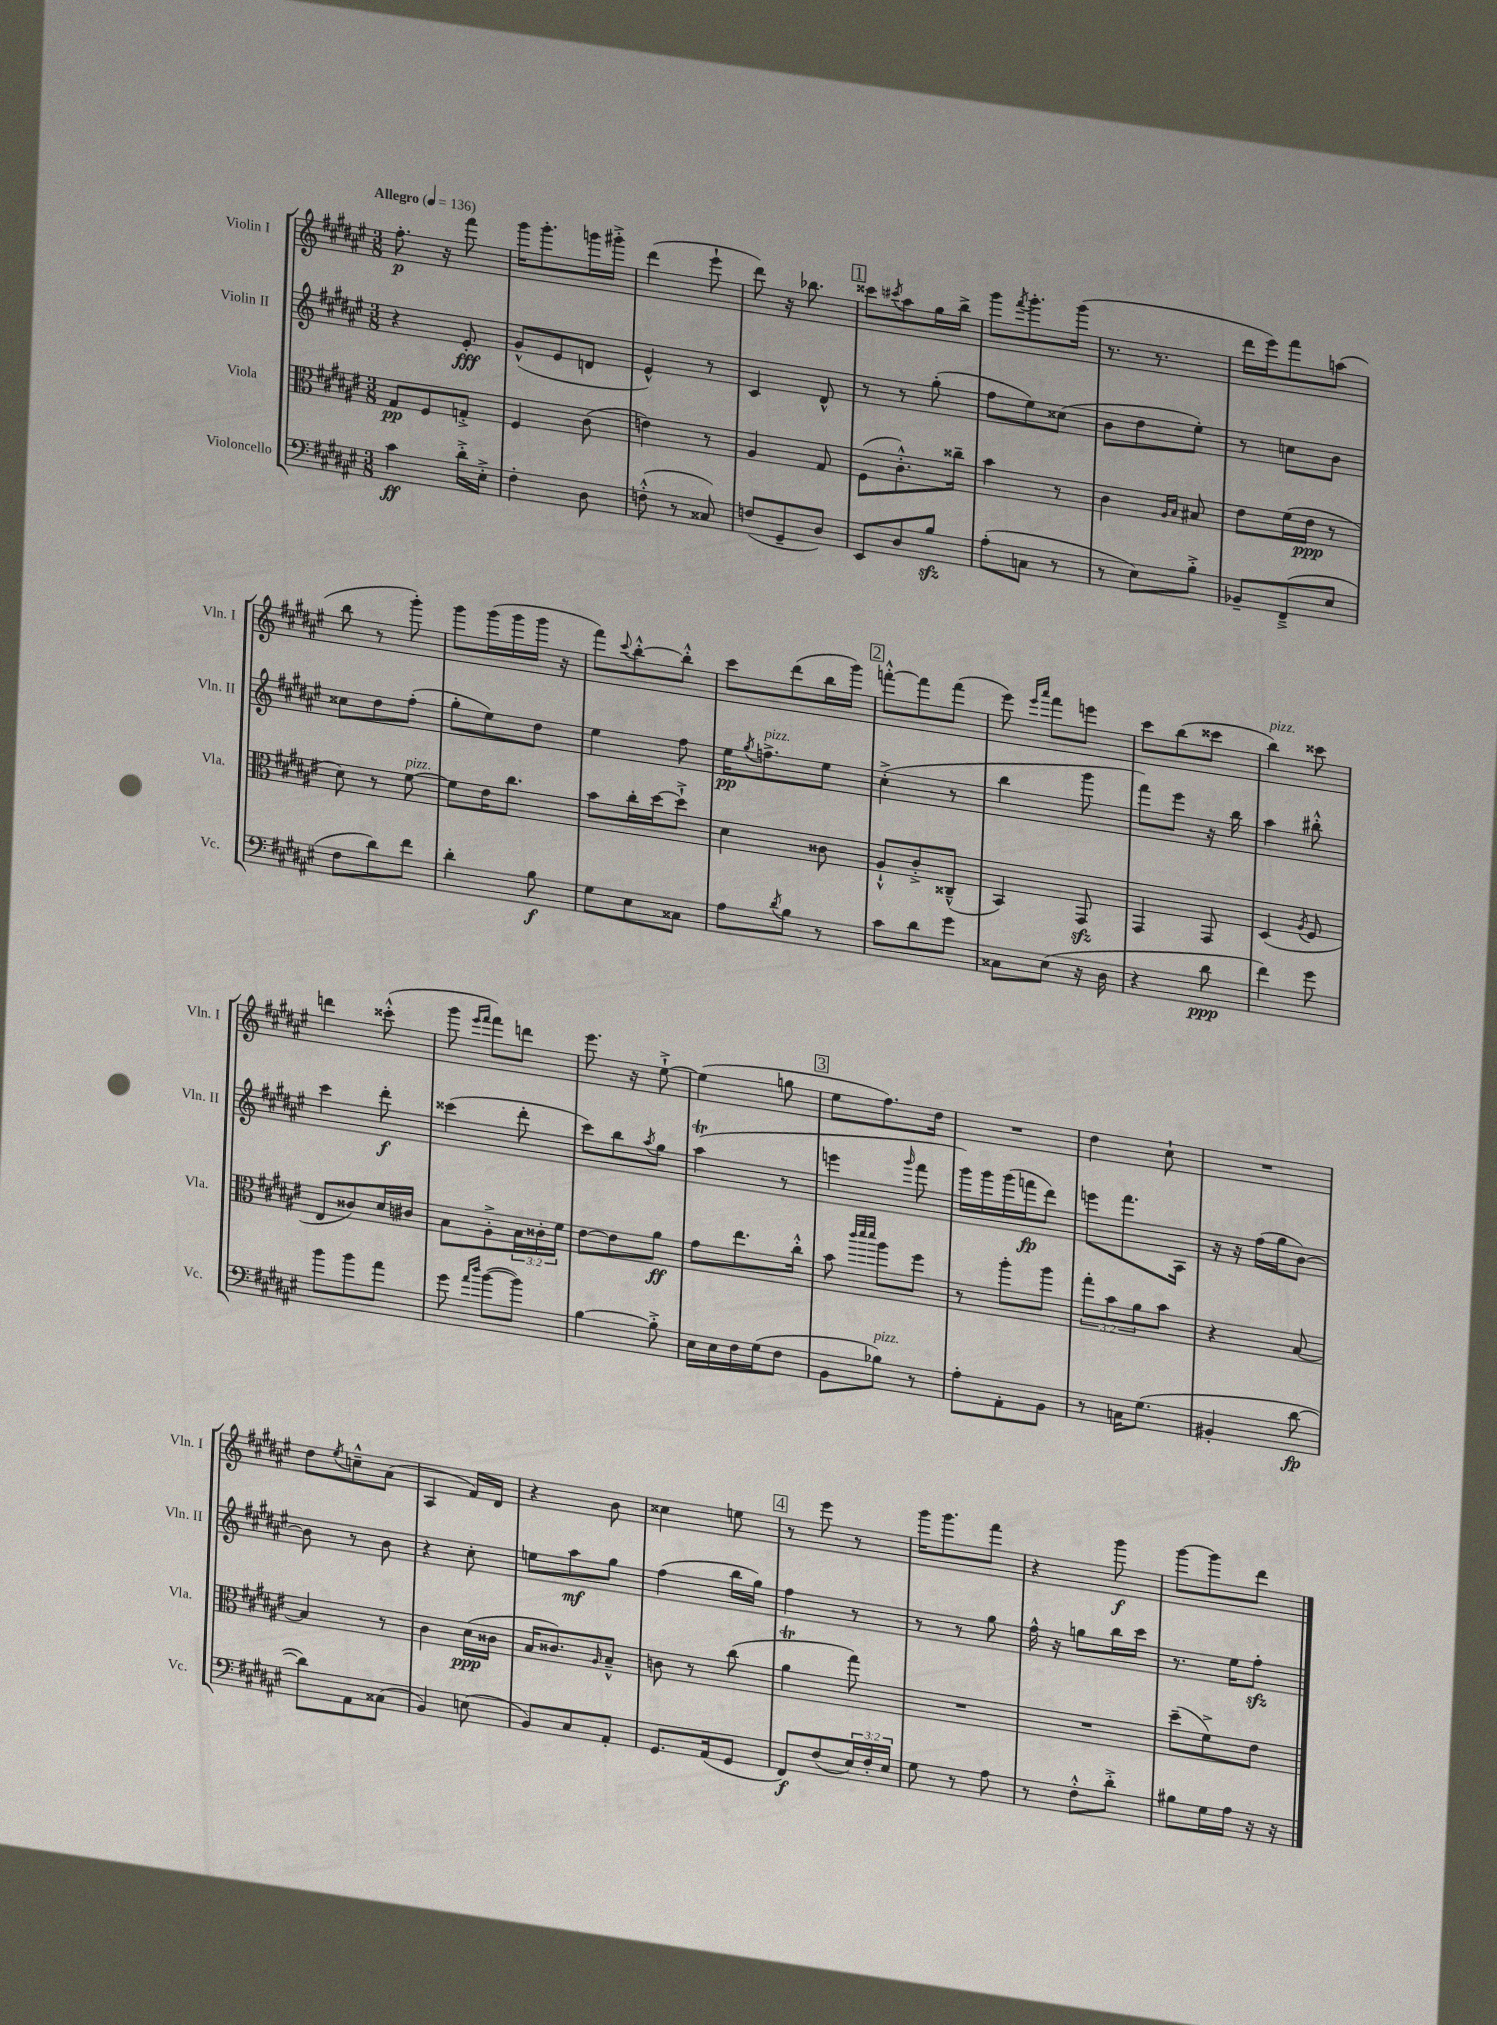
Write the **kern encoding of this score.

**kern	**kern	**kern	**kern
*staff4	*staff3	*staff2	*staff1
*clefF4	*clefC3	*clefG2	*clefG2
*k[f#c#g#d#a#e#]	*k[f#c#g#d#a#e#]	*k[f#c#g#d#a#e#]	*k[f#c#g#d#a#e#]
*M3/8	*M3/8	*M3/8	*M3/8
*MM136	*MM136	*MM136	*MM136
4c#\	8G#/L	4r	8.ff#'\
.	8F#/	.	.
.	.	.	16r
16d#'^\LL	8G'^/J	8e#'/	8fff#\
16E#'^\JJ	.	.	.
=	=	=	=
4F#'\	4F#/	(8g#^^/L	16ggg#\LK
.	.	.	8.ggg#'\
.	.	8e#/	.
8D#\	(8c#\	8d/J	16ggg\L
.	.	.	16ggg#'^\JJ
=	=	=	=
(8F'^^\	4e\)	4e#^^/)	(4ddd#\
8r	.	.	.
8C##/)	8r	8r	8eee#`\
=	=	=	=
(8F/L	4A#/	4c#/	8ddd#\)
8GG#~/	.	.	16r
.	.	.	8.bb-\
8D#/J)	8G#/	8d#^^/	.
=	=	=	=
8EE#/L	(8F#\L	8r	8ccc##\L
.	.	.	8qccc#/
8D#/	8.c#'^^\)	8r	8aa#\
8B/J	.	(8gg#'\	16gg#\L
.	16cc##~\Jk	.	16bb^\JJ
=	=	=	=
(8A#'\L	4b\	8ff#\L	8ggg#\L
.	.	.	8qfff#/
8C\J	.	8ee#\)	8.ggg#'\
8r	8r	(8cc##\J	.
.	.	.	(16ggg#\Jk
=	=	=	=
8r	4c#\	8b\L	8.r
8E#\L)	.	8dd#\	.
.	.	.	8.r
.	16qqA#/LL	.	.
.	16qqB/JJ	.	.
8B'^\J	8B#/	8ee#'\J)	.
=	=	=	=
8BB-~/L	8e#\L	8r	16ddd#\LL
.	.	.	16eee#\J)
(8FF#~^/	(16f#\L	8cc\L	8fff#\
.	16e#\JJ	.	.
8E#/J	8r	8b\J	(8aa\J
=	=	=	=
8F#\L	8d#\)	8cc##\L	8bb\
8d#\)	8r	8dd#\	8r
8f#\J	[8f#\	(8ff#'\J	8ggg#'\)
=	=	=	=
4d#'\	8f#\]L	8gg#'\L	8ggg#\L
.	16e#\K	8ee#\)	(16ggg#\L
.	8.cc#\J	.	16ggg#\
8B\	.	8dd#\J	16ggg#\JJ
.	.	.	16r
=	=	=	=
8G#\L	8b\L	4ee#\	8fff#\L)
.	.	.	8qqccc#/
8E#\	16cc#'\L	.	[8bb'^^\
.	[16dd#\J	.	.
8C##\J	8dd#`^\]J	8ff#\	8bb'^^\]J
=	=	=	=
8A#\L	4d#\	16ee#\LK	8ccc#\L
.	.	8qgg#/	.
.	.	8.ff^\	.
8qd#/	.	.	.
8B\J	.	.	(8ddd#\
8r	8c##\	8ee#\J	16bb\L
.	.	.	16ggg#\JJ)
=	=	=	=
8c#\L	8A#`^^/L	(4cc#'^\	[8fff'^^\L
8d#\	8c#'^/	.	8fff\]
8g#\J	(8C##~^^/J	8r	(8fff\J
=	=	=	=
8C##\L	4BB/)	4bb\	8eee#\)
.	.	.	16qqeee#/LL
.	.	.	16qqaaa#/JJ
(8E#\J	.	.	8fff#\L
16r	8GG#/	8ggg#\	8eee\J
16D#\	.	.	.
=	=	=	=
4r	4GG#/	8fff#\L)	8ccc#\L
.	.	8eee#\J	(8bb\
8d#\	8GG#/	16r	8ccc##\J
.	.	16bb\	.
=	=	=	=
4f#\)	(4D#/	4aa#\	4bb\)
.	8qA#/	.	.
8g#\	8F#/	8bb#'^^\	8ccc##\
=	=	=	=
8b\L	8E#/L	4ccc#\	4ddd\
8b\	8c##/)	.	.
8a#\J	16d#/L	8ddd#'\	(8ccc##'^^\
.	16c#/JJ	.	.
=	=	=	=
8g#\	8B\L	(4ccc##\	8ggg#\
16qqa#/LL	.	.	16qqeee#/LL
16qqdd#/JJ	.	.	16qqfff#/JJ
([8b\L	8A#'^\	.	8fff#\L)
8b\]J)	24B\L	8ddd#'\	8ddd\J
.	24c##'\	.	.
.	24f#\JJ	.	.
=	=	=	=
[4B\	[8e#\L	8ccc#\L)	8.eee#\
.	8e#\]	8bb\	.
.	.	.	16r
.	.	8qaa#/	.
8B'^\]	8a#\J	8gg#\J	[8ee#`^\
=	=	=	=
16E#\LL	8g#\L	(4aa#\	(4ee#\]
16E#\	.	.	.
16F#\	8.ee#\	.	.
(16G#\J	.	.	.
8F#\J	.	8r	8gg\
.	16cc#'^^\Jk	.	.
=	=	=	=
8BB\L	8b\	4eee\	8ee#\L
.	32qqccc#/LLL	.	.
.	32qqddd#/	.	.
.	32qqddd#/JJJ	.	.
8B-\J)	8aa#\L	.	8.ff#\)
.	.	16qqggg#/	.
8r	8ff#\J	8fff#\	.
.	.	.	16dd#\Jk
=	=	=	=
8A#'\L	8r	16ggg#\LL)	4.r
.	.	16ggg#\	.
8AA#'\	8aa#'\L	(16ggg#\	.
.	.	16fff\J	.
8BB\J	8aa#\J	8ddd#\J)	.
=	=	=	=
8r	12gg#'\L	8eee\L	4dd#\
.	12b\	.	.
16C\LK	.	8.fff#\	.
.	12a#\	.	.
(8.G#\J	.	.	.
.	8b\J	.	8cc#`\
.	.	16A#\Jk	.
=	=	=	=
4BB#'/	4r	16r	4.r
.	.	16r	.
.	.	(16ff#\LL	.
.	.	16gg#\J	.
[8d#\	[8B/	[8b\J)	.
=	=	=	=
8d#\]L)	4B/]	8b\]	8dd#\L
.	.	.	8qee#/
8AA#\	.	8r	8cc~^^\
(8C##\J	8r	8b\	(8a#\J
=	=	=	=
4BB/)	4c#\	4r	4A#/
(8E\	(16d#\LL	8cc#'\	16f#/LL)
.	16c##\JJ	.	16d#/JJ
=	=	=	=
8BB/L)	16B/LK	8ee\L	4r
.	8.c##/)	.	.
8C#/	.	8aa#\	.
.	16qqA#/	.	.
8AA#'/J	8B~^^/J	8gg#\J	8b\
=	=	=	=
8.GG#/L	8c\	(4ff#\	4cc##\
.	8r	.	.
(16AA#/k	.	.	.
8GG#/J	(8cc#\	16bb\LL	8ee\
.	.	16gg#\JJ)	.
=	=	=	=
8FF#/L)	4a#\	4ff#\	8r
(8F#/	.	.	8eee#\
24E#/L)	8gg#\)	8r	8r
24F#'/	.	.	.
24E#/JJ	.	.	.
=	=	=	=
8G#\	4.r	8r	16ggg#\LK
.	.	.	8.ggg#\
8r	.	8r	.
8A#\	.	8gg#\	8fff#\J
=	=	=	=
8r	4.r	16ff#^^\	4r
.	.	16r	.
8F#'^^\L	.	8gg\L	.
8d#'^\J	.	16bb\L	8ggg#\
.	.	16ccc#\JJ	.
=	=	=	=
8B#\L	(8dd#~\L	8.r	[8ggg#\L
16G#\L	8f#^\)	.	8ggg#\]
16A#\JJ	.	16ee#\LK	.
16r	8e#\J	8ff#'\J	8ddd#\J
16r	.	.	.
==	==	==	==
*-	*-	*-	*-
